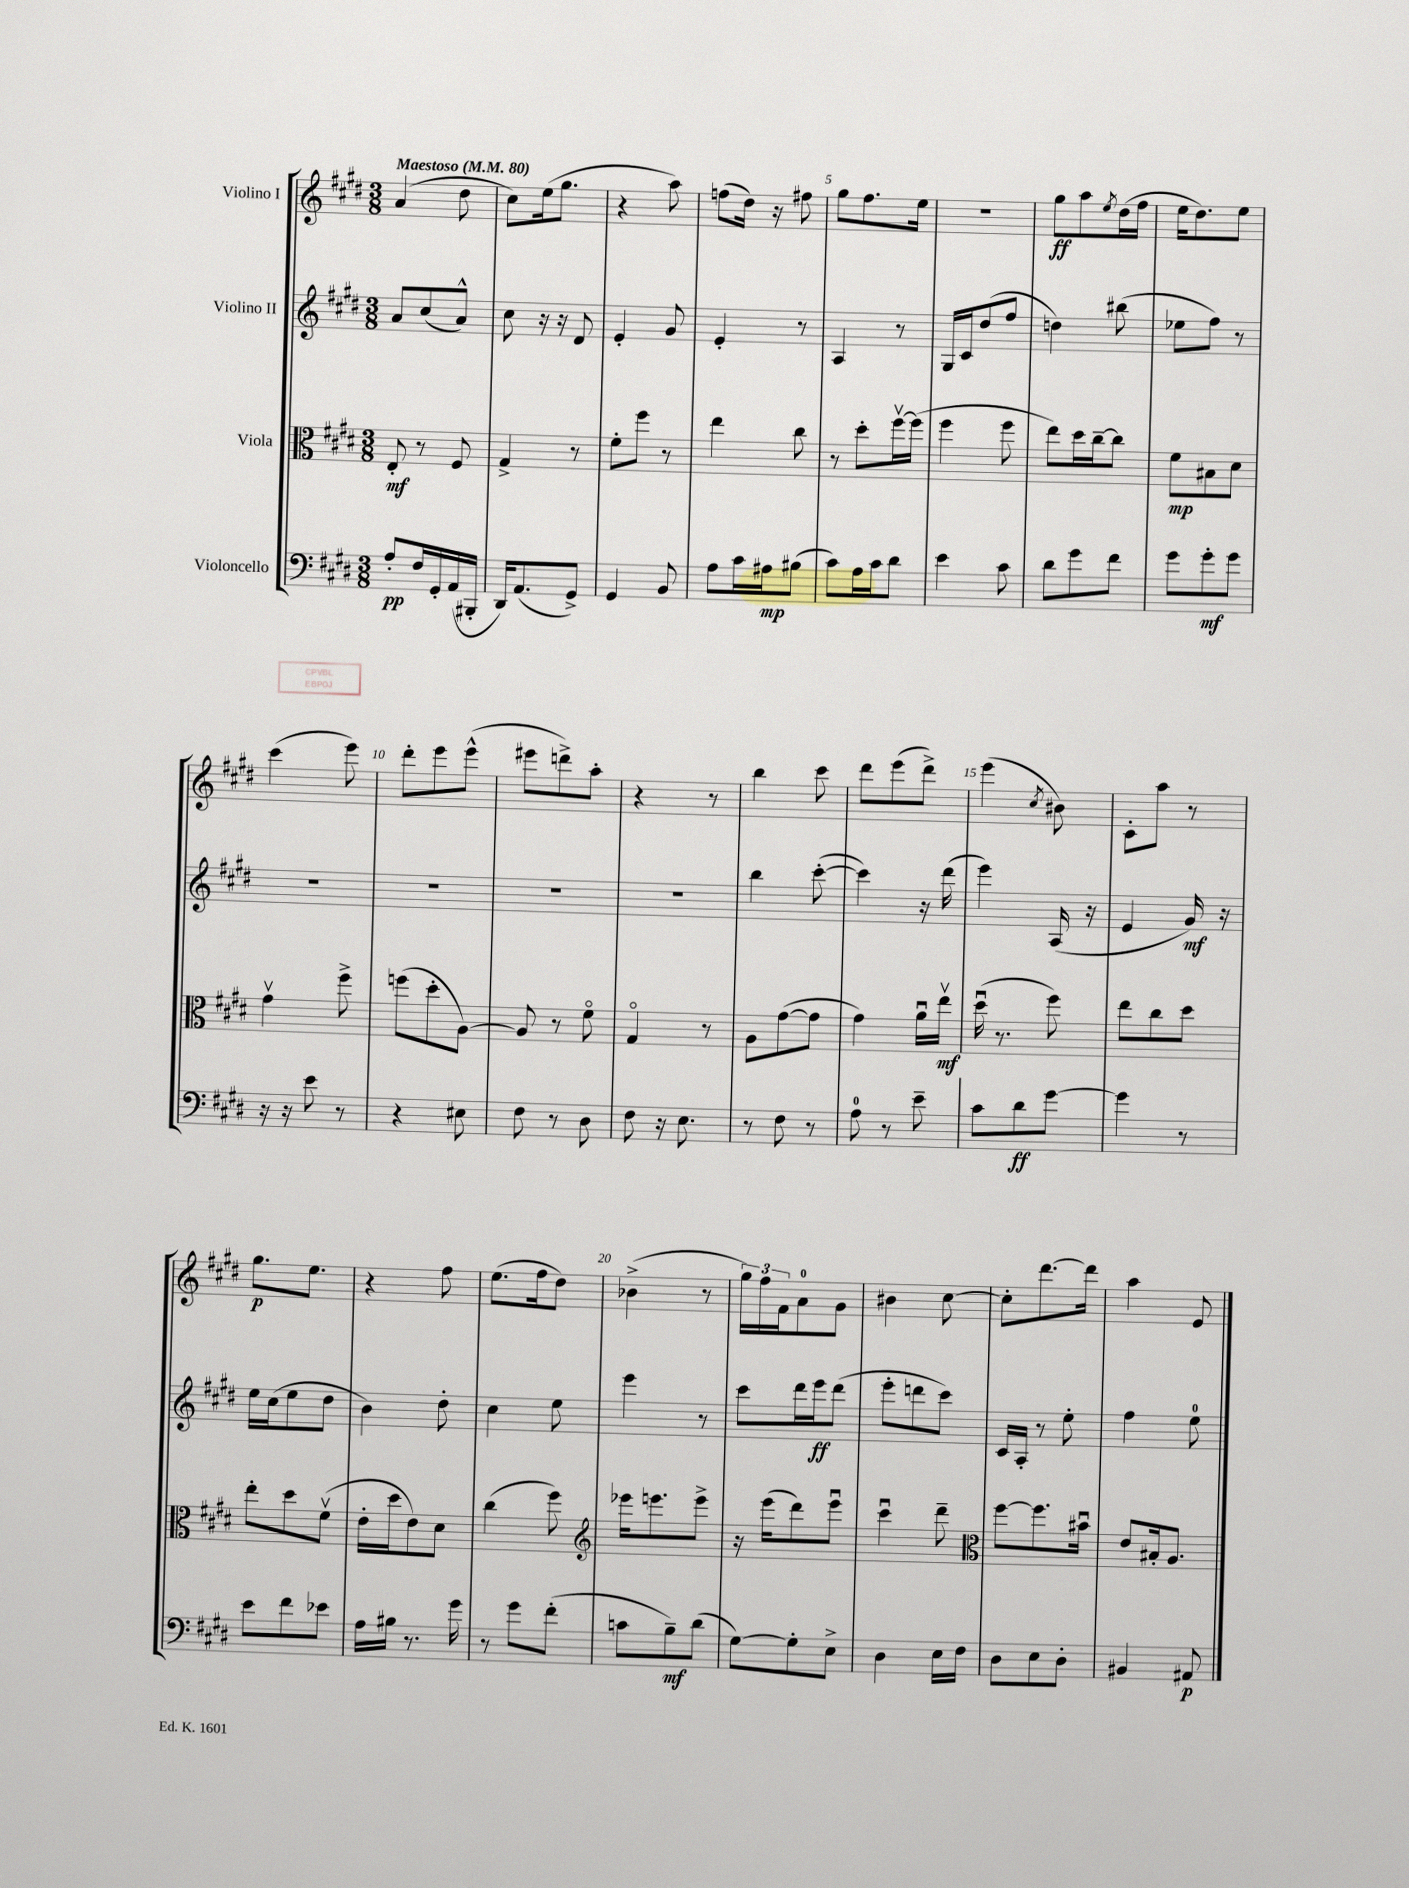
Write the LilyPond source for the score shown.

<<
\new StaffGroup <<
\new Staff = "s0" \with { instrumentName = "Violino I" } {
    \clef treble \key e \major \numericTimeSignature \time 3/8 \tempo "Maestoso" 4 = 80
    a'4( dis''8 |
    cis''8) e''16( gis''8. |
    r4 a''8) |
    f''8( dis''16) r16 fis''8 |
    gis''8 fis''8. e''16 |
    R4. |
    gis''8\ff a''8 \acciaccatura { e''8 } dis''16( fis''16 |
    e''16 dis''8.) e''8 |
    cis'''4( e'''8) |
    dis'''8-. e'''8 e'''8-^( |
    eis'''8 d'''8->) a''8-. |
    r4 r8 |
    b''4 cis'''8 |
    dis'''8 e'''8( dis'''8->) |
    e'''4( \acciaccatura { cis''8 } bis'8) |
    cis'8-. a''8 r8 |
    gis''8.\p e''8. |
    r4 fis''8 |
    e''8.( fis''16 dis''8) |
    bes'4->( r8 |
    \tuplet 3/2 { gis''16) fis''16 fis'16 } a'8-0 gis'8 |
    bis'4 cis''8~ |
    cis''8-. dis'''8.~ dis'''16 |
    a''4 e'8 \bar "|." |
}
\new Staff = "s1" \with { instrumentName = "Violino II" } {
    \clef treble \key e \major \numericTimeSignature \time 3/8
    a'8 cis''8( a'8-^) |
    cis''8 r16 r16 dis'8 |
    e'4-. gis'8 |
    e'4-. r8 |
    a4 r8 |
    gis16 cis'16 dis''8( fis''8 |
    d''4) bis''8( |
    ees''8 fis''8) r8 |
    R4. |
    R4. |
    R4. |
    R4. |
    b''4 cis'''8~-.( |
    cis'''4) r16 dis'''16( |
    e'''4) a16( r16 |
    e'4 gis'16\mf) r16 |
    e''16 cis''16( e''8 dis''8 |
    b'4) dis''8-. |
    cis''4 e''8 |
    e'''4 r8 |
    cis'''8 dis'''16 e'''16\ff dis'''8( |
    e'''8-. d'''8 cis'''8) |
    cis'16 a16-. r8 e''8-. |
    fis''4 e''8-0 \bar "|." |
}
\new Staff = "s2" \with { instrumentName = "Viola" } {
    \clef alto \key e \major \numericTimeSignature \time 3/8
    e8-.\mf r8 fis8 |
    gis4-> r8 |
    fis'8-. fis''8 r8 |
    e''4 cis''8 |
    r8 dis''8-. fis''16~\upbow fis''16( |
    fis''4 fis''8 |
    e''8) dis''16 cis''16~-- cis''8 |
    fis'8\mp bis8 dis'8 |
    gis'4\upbow fis''8-> |
    f''8( dis''8-. a8~) |
    a8 r8 fis'8\flageolet |
    gis4\flageolet r8 |
    a8 gis'8~( gis'8 |
    gis'4) a'16\downbow e''16\upbow\mf |
    dis''16\downbow( r8. fis''8) |
    e''8 cis''8 dis''8 |
    e''8-. dis''8 fis'8\upbow( |
    e'16-. dis''16 e'8) dis'8 |
    cis''4( fis''8) |
    \clef treble ees'''16 e'''8. e'''8-> |
    r16 e'''16( dis'''8) e'''8\downbow |
    cis'''4\downbow dis'''8-- |
    \clef alto fis''8~ fis''8. bis'16\downbow |
    e'8 bis16-. a8. \bar "|." |
}
\new Staff = "s3" \with { instrumentName = "Violoncello" } {
    \clef bass \key e \major \numericTimeSignature \time 3/8
    a8-.\pp fis16 gis,16-. a,16( bis,,16-. |
    dis,16) a,8.( gis,8->) |
    gis,4 b,8 |
    a8 cis'16 ais16\mp bis8( |
    cis'8) a16 cis'16 dis'8 |
    e'4 cis'8 |
    dis'8 gis'8 fis'8 |
    gis'8 gis'8-.\mf gis'8 |
    r16 r16 e'8 r8 |
    r4 eis8 |
    fis8 r8 dis8 |
    fis8 r16 e8. |
    r8 fis8 r8 |
    a8-0 r8 e'8-- |
    cis'8 dis'8\ff gis'8~ |
    gis'4 r8 |
    e'8 fis'8 ees'8 |
    a16 bis16 r8. gis'16 |
    r8 gis'8 fis'8-.( |
    c'8 b8--\mf) dis'8( |
    gis8~) gis8-. e8-> |
    dis4 e16 fis16 |
    dis8 e8 dis8-. |
    bis,4 ais,8\p \bar "|." |
}
>>
>>
\layout { \context { \Score \override BarNumber.break-visibility = ##(#f #t #t) barNumberVisibility = #(every-nth-bar-number-visible 5) } }
